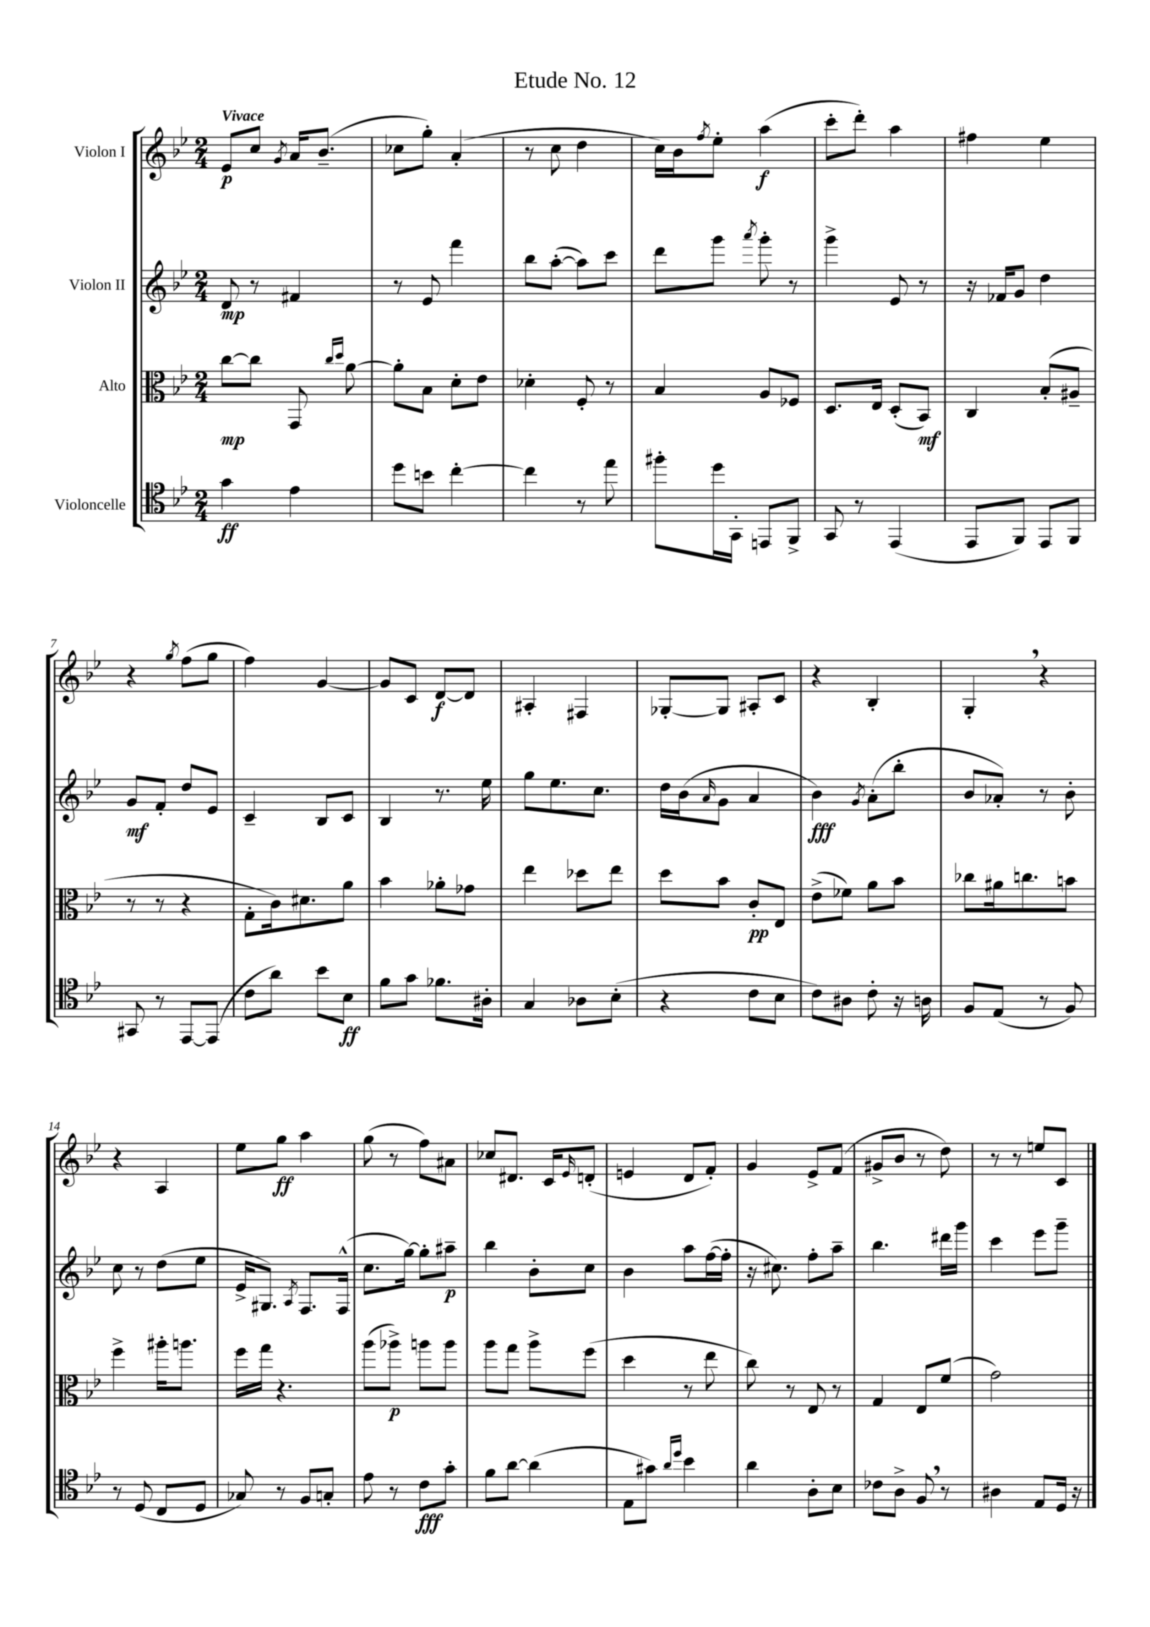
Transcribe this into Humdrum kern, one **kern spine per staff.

**kern	**kern	**kern	**kern
*staff4	*staff3	*staff2	*staff1
*clefC4	*clefC3	*clefG2	*clefG2
*k[b-e-]	*k[b-e-]	*k[b-e-]	*k[b-e-]
*M2/4	*M2/4	*M2/4	*M2/4
4g\	[8cc\L	8d/	8e-/L
.	8cc\]J	8r	8cc/J
.	.	.	8qg/
4e-\	8GG/	4f#/	16a/LK
.	.	.	(8.b-~/J
.	16qqcc/LL	.	.
.	16qqdd/JJ	.	.
.	[8a\	.	.
=	=	=	=
8dd\L	8a'\]L	8r	8cc-\L
8b\J	8B-\J	8e-/	8gg'\J)
[4cc'\	8d'\L	4fff\	(4a'/
.	8e-\J	.	.
=	=	=	=
4cc\]	4d-'\	8bb-\L	8r
.	.	([8aa'\J	8cc\
8r	8F'/	8aa\]L)	4dd\
8ee-\	8r	8ccc\J	.
=	=	=	=
8ff#'\L	4B-/	8ddd\L	16cc\LL)
.	.	.	16b-\J
.	.	.	8qff/
16dd\L	.	8ggg\J	8ee-'\J
16GG'\JJ	.	.	.
.	.	8qaaa/	.
8EE/L	8A/L	8ggg'\	(4aa\
8FF^/J	8F-/J	8r	.
=	=	=	=
8GG/	8.D/L	4ggg^\	8ccc'\L
8r	.	.	8ddd'\J)
.	16E-/Jk	.	.
(4EE-/	(8D'/L	8e-/	4aa\
.	8BB-/J)	8r	.
=	=	=	=
8EE-/L	4C/	16r	4ff#\
.	.	16f-/LK	.
8FF/J)	.	8g/J	.
8EE-/L	(8B-'/L	4dd\	4ee-\
8FF/J	8A#~/J	.	.
=	=	=	=
8GG#/	8r	8g/L	4r
8r	8r	8f'/J	.
.	.	.	8qgg/
[8EE-/L	4r	8dd/L	(8ff\L
(8EE-/]J	.	8e-/J	8gg\J
=	=	=	=
8c\L	8G'\L	4c~/	4ff\)
8a\J)	16c\k)	.	.
.	8.d#\	.	.
8b-\L	.	8B-/L	[4g/
8B-\J	8a\J	8c/J	.
=	=	=	=
8f\L	4b-\	4B-/	8g/]L
8g\J	.	.	8c/J
8.f-\L	8a-'\L	8.r	[8d/L
.	8g-\J	.	8d/]J
16A#'\Jk	.	16ee-\	.
=	=	=	=
4G/	4ee-\	8gg\L	4A#'/
.	.	8.ee-\	.
8A-\L	8dd-\L	.	4F#/
.	.	8.cc\J	.
(8B-'\J	8ee-\J	.	.
=	=	=	=
4r	8dd\L	16dd\LL	[8G-'/L
.	.	(16b-\J	.
.	.	16qqa/	.
.	8b-\J	8g\J	8G-/]J
8c\L	8c'/L	4a/	8A#'/L
8B-\J	8E-/J	.	8c/J
=	=	=	=
8c\L)	(8e-^\L	4b-\)	4r
8A#\J	8f-\J)	.	.
.	.	8qg/	.
8c'\	8a\L	(8a'\L	4B-'/
16r	8b-\J	8bb-'\J	.
16A\	.	.	.
=	=	=	=
8F/L	8cc-\L	8b-/L	4G'/
(8E-/J	16a#\k	8a-'/J)	.
.	8.cc\	.	.
8r	.	8r	4r
8F/)	8b\J	8b-'\	.
=	=	=	=
8r	4ff^\	8cc\	4r
(8D/	.	8r	.
8C/L	16aa#'\LK	(8dd\L	4A/
.	8.aa\J	.	.
8D/J	.	8ee-\J	.
=	=	=	=
8G-/)	16ff\LL	16e-^/LK	8ee-\L
.	16gg\JJ	8.G#/J)	.
8r	4.r	.	8gg\J
.	.	8qA/	.
8F/L	.	8.F/L	4aa\
8G'/J	.	.	.
.	.	(16F^^/Jk	.
=	=	=	=
8e-\	(8aa\L	8.cc\L	(8gg\
8r	8aa-^\J)	.	8r
.	.	[16gg\Jk)	.
8c\L	8aa\L	8gg'\]L	8ff\L)
8g'\J	8aa\J	8aa#~\J	8a#\J
=	=	=	=
8f\L	8aa\L	4bb-\	8cc-/L
[8a\J	8gg\J	.	8.d#/J
(4a\]	8aa^\L	8b-'\L	.
.	.	.	16c/LK
.	.	.	16qqe-/
.	(8ff\J	8cc\J	(8d'/J
=	=	=	=
8E-\L	4dd\	4b-\	4e/
8g#\J)	.	.	.
16qqa/LL	.	.	.
16qqdd/JJ	.	.	.
4b-\	8r	8aa\L	8d/L
.	8ee-\	([16ff\L	8f'/J)
.	.	16ff'\]JJ	.
=	=	=	=
4a\	8cc\)	16r	4g/
.	.	8.cc#\)	.
.	8r	.	.
8A'\L	8E-/	8ff'\L	8e-^/L
8B-\J	8r	8aa~\J	(8f/J
=	=	=	=
8c-\L	4G/	4.bb-\	8g#^/L
8A^\J	.	.	8b-/J
8F/	8E-/L	.	8r
8r	(8f/J	16ddd#\LL	8dd\)
.	.	16ggg\JJ	.
=	=	=	=
4A#\	2g\)	4ccc\	8r
.	.	.	8r
8E-/L	.	8eee-\L	8ee/L
16D/Jk	.	8ggg~\J	8c/J
16r	.	.	.
==	==	==	==
*-	*-	*-	*-
